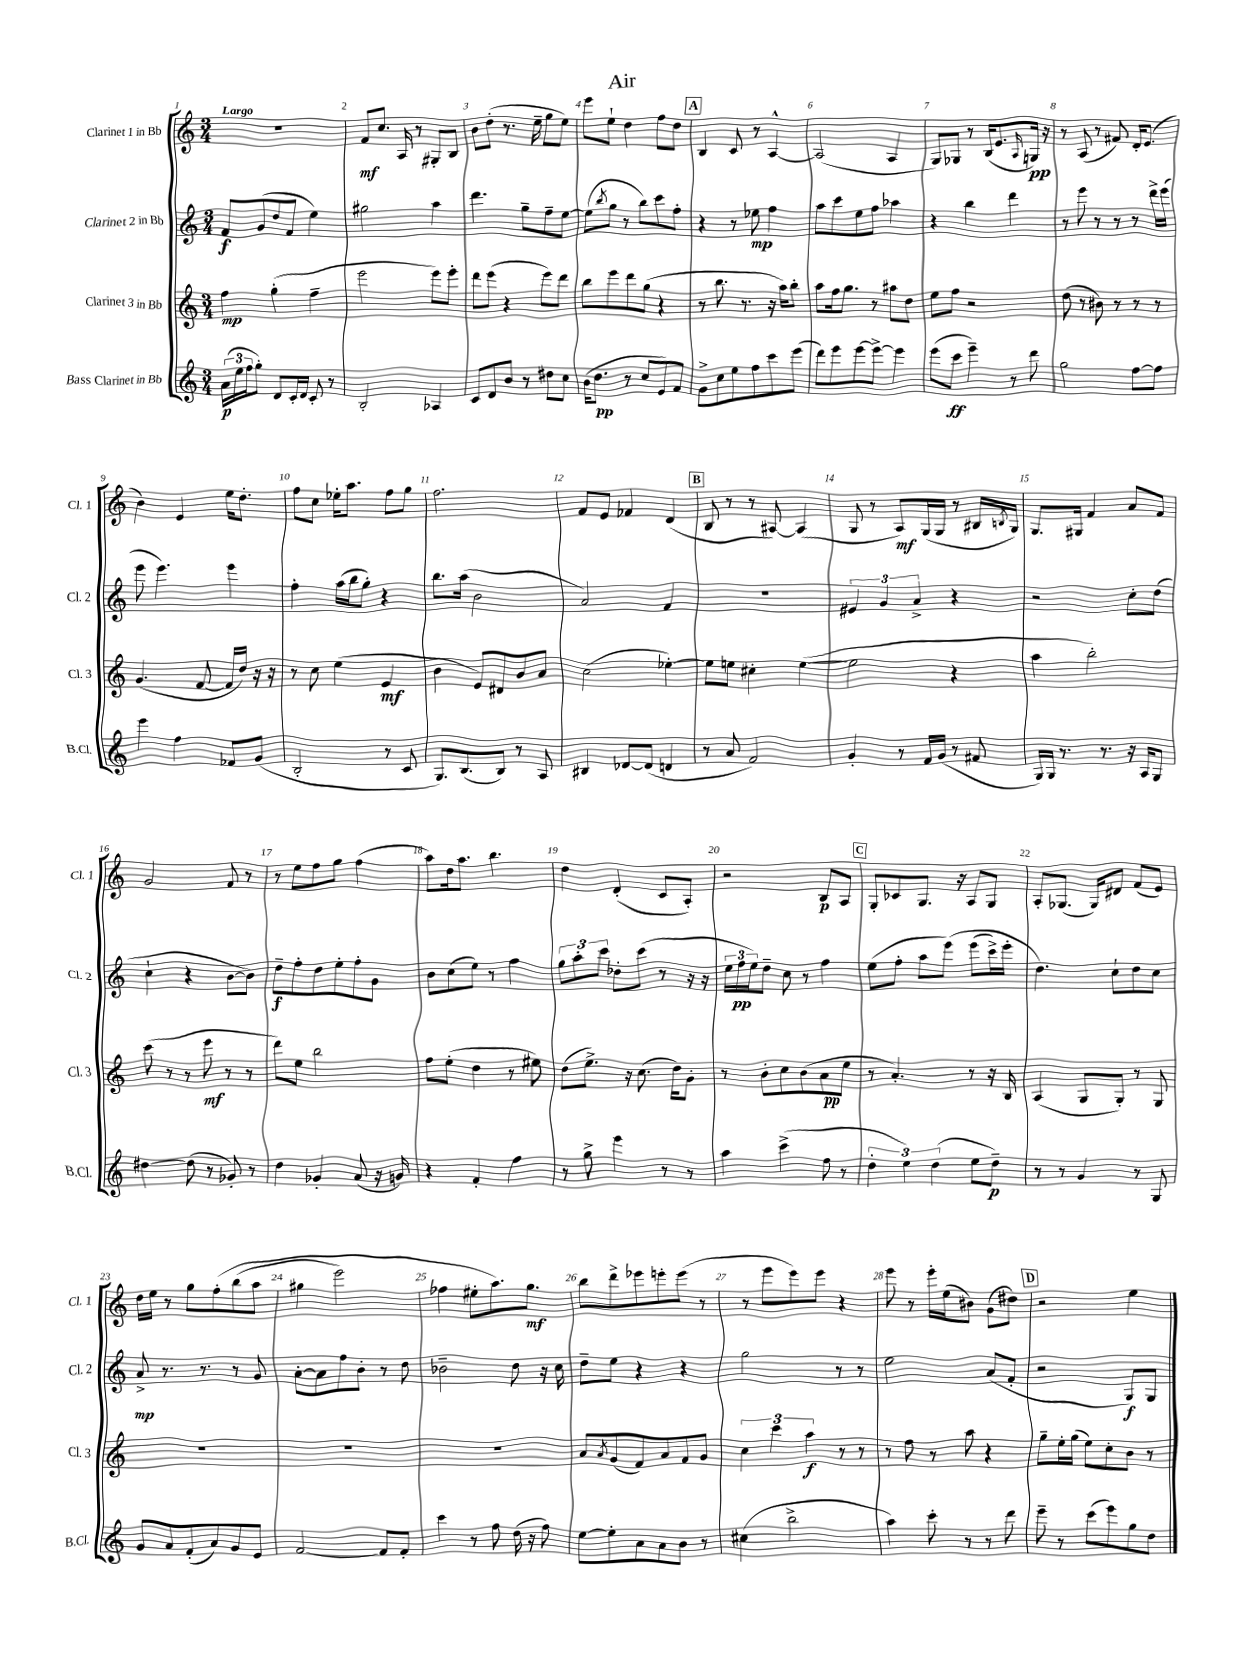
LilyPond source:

\header { title = "Air" }
<<
\new StaffGroup <<
\new Staff = "s0" \with { instrumentName = "Clarinet 1 in Bb" shortInstrumentName = "Cl. 1" } {
    \clef treble \key c \major \numericTimeSignature \time 3/4 \tempo "Largo"
    R2. |
    f'8\mf c''8. a16 r8 gis8-. b8 |
    b'8 d''8-.( r8. e''16-- g''8 e''8) |
    e'''8 e''8-! d''4 f''8 d''8 |
    \mark \markup { \box "A" } b4 c'8 r8 a4~-^ |
    a2( a4 |
    g8) ges8 r8 b16( e'8. \grace { a16 } g16\pp) r16 |
    r8 a8( r8 fis'8) d'16-. e'8.( |
    b'4) e'4 e''16 d''8.-. |
    f''8 c''8 ees''16-. a''8. f''8 g''8 |
    f''2. |
    f'8 e'8 fes'4 d'4( |
    \mark \markup { \box "B" } b8 r8 r8 ais8~) ais4( |
    g8 r8 a8\mf) g16( g16 r8 bis16 \acciaccatura { b8 } g16) |
    g8. gis16 f'4 a'8 f'8 |
    g'2 f'8 r8 |
    r8 e''8 f''8 g''8 f''4( |
    a''8) d''16 a''8. b''4. |
    d''4 d'4-.( c'8 a8-.) |
    r2 b8\p a8 |
    \mark \markup { \box "C" } g8-. ces'8 g8. r16 a8 g8 |
    a8-. ges8.( ges16) dis'8 f'8( e'8) |
    d''16 e''16 r8 g''8 f''8-.\( b''8( a''8 |
    gis''4 e'''2) |
    fes''4 eis''8-. a''8.\) g''8.\mf |
    b''8 d'''8-> ees'''8 e'''8-. e'''8( r8 |
    r8 e'''8 e'''8) e'''8 r4 |
    e'''8 r8 e'''16-. e''16( bis'8) g'8( dis''8) |
    \mark \markup { \box "D" } r2 e''4 \bar "|." |
}
\new Staff = "s1" \with { instrumentName = "Clarinet 2 in Bb" shortInstrumentName = "Cl. 2" } {
    \clef treble \key c \major \numericTimeSignature \time 3/4
    f'8\f g'8( d''8 f'8 e''4) |
    gis''2 a''4 |
    d'''4. g''8-- f''8-- e''8~ |
    e''8( \acciaccatura { b''8 } g''8 r8 b''8) c'''8 f''8-. |
    \mark \markup { \box "A" } r4 r8 ees''8\mp f''4 |
    a''8 c'''8 e''8 f''8 aes''4 |
    r4 b''4 d'''4 |
    r8 e'''8 r8 r8 r8 d'''16-> e'''16( |
    e'''8 e'''4.) e'''4 |
    f''4-. a''16( b''16 g''8-.) r4 |
    b''8. a''16( b'2 |
    a'2) f'4 |
    \mark \markup { \box "B" } R2. |
    \tuplet 3/2 { eis'4 g'4 a'4-> } r4 |
    r2 c''8-. d''8( |
    c''4-! r4 b'8~ b'8) |
    d''8--\f f''8-. d''8 e''8-. f''8-. g'8 |
    b'8 c''8( e''8) r8 f''4 |
    \tuplet 3/2 { g''8 a''8-. c'''8 } des''8-. c'''8( r8 r16 r16 |
    \tuplet 3/2 { e''16 f''16\pp e''16) } d''8-- c''8 r8 f''4 |
    \mark \markup { \box "C" } e''8( f''8-. a''8 e'''8)\( e'''8( c'''16->) e'''16-. |
    d''4.\) c''8-! d''8 c''8 |
    a'8->\mp r8. r8. r8 g'8 |
    a'8~-. a'8 f''8 b'8-. r8 d''8 |
    bes'2-- d''8 r16 c''16 |
    d''8-- e''8 r4 r4 |
    g''2 r8 r8 |
    e''2 a'8( f'8-. |
    \mark \markup { \box "D" } r2 g8\f) g8 \bar "|." |
}
\new Staff = "s2" \with { instrumentName = "Clarinet 3 in Bb" shortInstrumentName = "Cl. 3" } {
    \clef treble \key c \major \numericTimeSignature \time 3/4
    f''4\mp g''4-.( f''4-- |
    e'''2 e'''8) e'''8-. |
    d'''8 e'''8( r4 e'''8) d'''8 |
    b''8 e'''8 d'''8 g''8( r4 |
    \mark \markup { \box "A" } r8 b''8. r8. r16 a''16) b''8-. |
    a''8 f''16 g''8. r8 ais''8 d''8 |
    e''8 f''8 r2 |
    d''8( r8 bis'8) r8 r8 r8 |
    g'4.( f'8~ f'16 d''16) r16 r16 |
    r8 c''8 e''4( e'4\mf |
    b'4 e'8) dis'8 b'8 a'8 |
    c''2( ees''4~-.) |
    \mark \markup { \box "B" } ees''8 e''8 cis''4-. e''4~( |
    e''2 r4 |
    a''4 b''2-.) |
    c'''8( r8 r8 e'''8\mf r8 r8 |
    d'''8) e''8 b''2 |
    f''8 e''8-.( d''4 r8 eis''8) |
    d''8( e''8.->) r16 c''8.( d''16) g'8-. |
    r8 b'8-. c''8 b'8( a'8\pp e''8 |
    \mark \markup { \box "C" } r8 a'4.-.) r8 r16 b16 |
    a4( g8 g8-.) r8 g8 |
    R2. |
    R2. |
    R2. |
    a'8 \acciaccatura { a'8 } g'8( f'8) a'8 f'8 g'8 |
    \tuplet 3/2 { c''4 c'''4 a''4\f } r8 r8 |
    r8 f''8 r8 a''8 r4 |
    \mark \markup { \box "D" } g''8-- e''16-. g''16( e''8) c''8-. b'8 r8 \bar "|." |
}
\new Staff = "s3" \with { instrumentName = "Bass Clarinet in Bb" shortInstrumentName = "B.Cl." } {
    \clef treble \key c \major \numericTimeSignature \time 3/4
    \tuplet 3/2 { a'16\p( e''16 f''16 } g''8-.) d'8 c'16-. d'16 c'8-. r8 |
    b2-. aes4 |
    c'8 d'8 b'8 r8 dis''8 c''8 |
    b'16( d''8.\pp r8 c''8 e'8) f'8 |
    \mark \markup { \box "A" } g'8-> c''8 e''8 f''8 c'''8 e'''8( |
    d'''8) e'''8 e'''8~ e'''8~-> e'''4 |
    e'''8( c'''8\ff e'''4--) r8 d'''8 |
    g''2 f''8~ f''8 |
    e'''4 f''4 fes'8 g'8( |
    b2-. r8 c'8 |
    g8.) b8.( b8) r8 a8 |
    bis4 des'8~ des'8( d'4 |
    \mark \markup { \box "B" } r8 a'8 f'2) |
    g'4-. r8 f'16 g'16( r8 fis'8 |
    g16) g16 r8. r8. r16 a16 g8 |
    dis''4~ dis''8( r8 ges'8-.) r8 |
    d''4 ges'4-. a'8( r16 g'16) |
    r4 f'4-. f''4 |
    r8 g''8-> e'''4 r8 r8 |
    a''4 c'''4->( f''8 r8 |
    \mark \markup { \box "C" } \tuplet 3/2 { d''4-. e''4) d''4( } e''8 d''8--\p) |
    r8 r8 g'4 r8 g8 |
    g'8 a'8 f'8-.( a'8) g'8 e'8 |
    f'2~ f'8 f'8-. |
    c'''4 r8 f''8 d''16( r16 f''8) |
    e''8~ e''8-. a'8 a'8 b'8 r8 |
    cis''4( b''2-> |
    a''4) c'''8-. r8 r8 d'''8 |
    \mark \markup { \box "D" } e'''8-- r8 c'''8( e'''8) g''8 d''8 \bar "|." |
}
>>
>>
\layout { \context { \Score \override BarNumber.break-visibility = ##(#f #t #t) barNumberVisibility = #all-bar-numbers-visible } }
